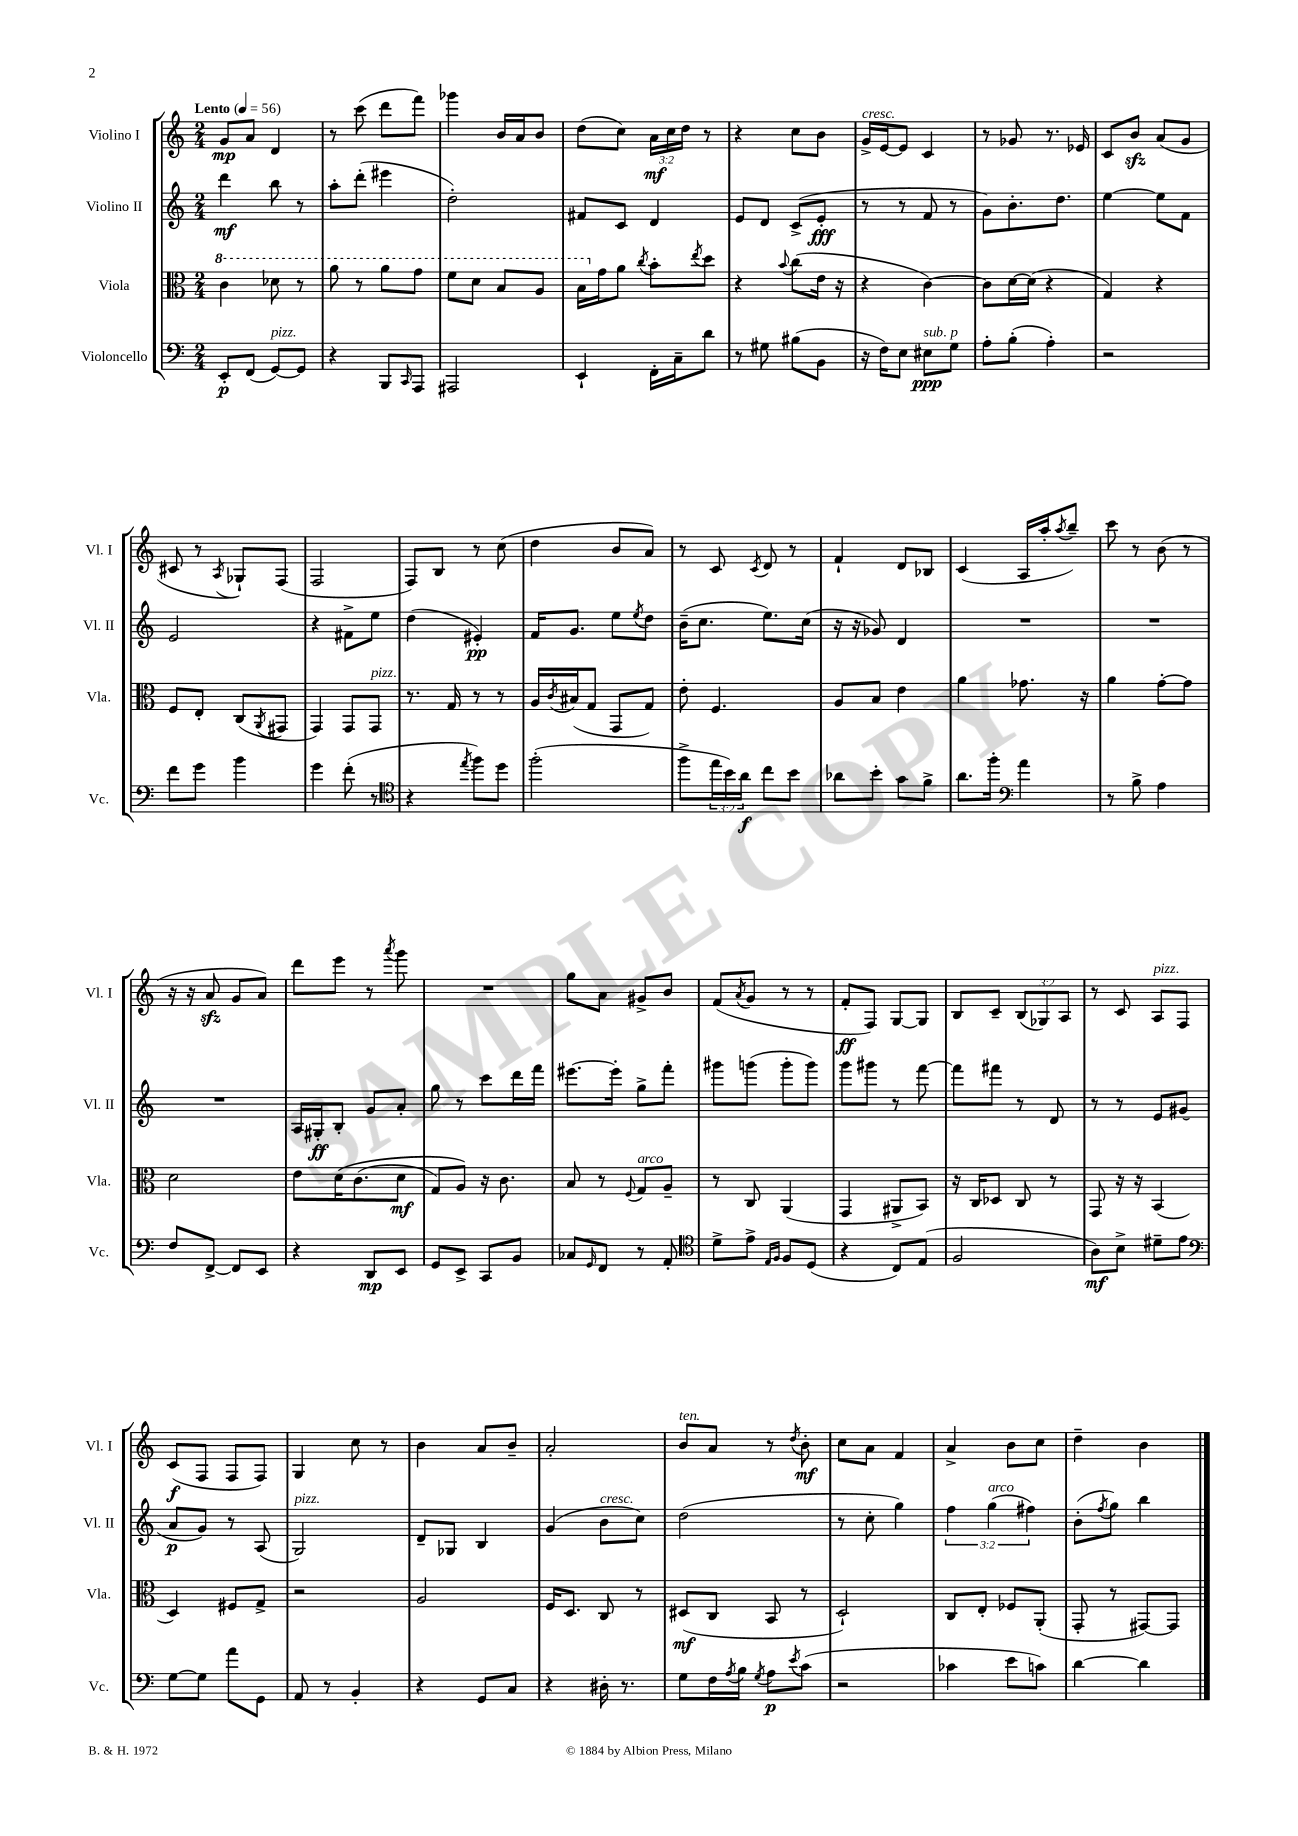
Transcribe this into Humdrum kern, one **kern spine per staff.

**kern	**kern	**kern	**kern
*staff4	*staff3	*staff2	*staff1
*clefF4	*clefC3	*clefG2	*clefG2
*k[]	*k[]	*k[]	*k[]
*M2/4	*M2/4	*M2/4	*M2/4
*MM56	*MM56	*MM56	*MM56
8EE'/L	4cc\	4ddd\	8g/L
(8FF/J	.	.	8a/J
[8GG/L)	8dd-\	8bb\	4d/
8GG/]J	8r	8r	.
=	=	=	=
4r	8aa\	8aa'\L	8r
.	8r	(8ddd'\J	(8ccc\
8BBB/L	8aa\L	4eee#\	8ddd\L
16qqCC/	.	.	.
8AAA/J	8gg\J	.	8fff\J)
=	=	=	=
2AAA#/	8ff\L	2dd'\)	4ggg-\
.	8dd\J	.	.
.	8b/L	.	16b/LL
.	.	.	16a/J
.	8a/J	.	8b/J
=	=	=	=
4EE`/	16b\LL	8f#/L	(8dd\L
.	16g\J	.	.
.	8a\J	8c/J	8cc\J)
.	8qcc/	.	.
16FF'\LL	8b'\L	4d/	24a\LL
.	.	.	24cc\
16C~\J	.	.	.
.	.	.	24dd\JJ
.	8qee/	.	.
8d\J	8dd\J	.	8r
=	=	=	=
8r	4r	8e/L	4r
8G#\	.	8d/J	.
.	8qqb/	.	.
(8B#\L	(8cc\L	(8c^/L	8cc\L
8BB\J	16e\Jk	8e'/J	8b\J
.	16r	.	.
=	=	=	=
16r	4r	8r	16g^/LL
16F\LK)	.	.	[16e/J
8E\J	.	8r	8e/]J
8E#\L	[4c\)	8f/	4c/
8G\J	.	8r	.
=	=	=	=
8A'\L	8c\]L	8g\L)	8r
(8B'\J	[16d\L	8.b'\	8g-/
.	(16d\]JJ	.	.
4A'\)	4r	.	8.r
.	.	8.dd\J	.
.	.	.	16e-/
=	=	=	=
2r	4G/)	[4ee\	8c/L
.	.	.	8b/J
.	4r	8ee\]L	(8a/L
.	.	8f\J	8g/J
=	=	=	=
8f\L	8F/L	2e/	8c#/
8g\J	8E'/J	.	8r
.	.	.	8qA/
4b\	(8C/L	.	8G-`/L)
.	8qAA/	.	.
.	8GG#/J	.	(8F/J
=	=	=	=
4g\	4GG/)	4r	2F/
(8f'\	8GG/L	8f#^\L	.
8r	8GG/J	8ee\J	.
=	=	=	=
*clefC4	*	*	*
4r	8.r	(4dd\	8F/L)
.	.	.	8B/J
.	16G/	.	.
8qee/	.	.	.
8ff\L)	8r	4e#'/)	8r
8dd\J	8r	.	(8cc\
=	=	=	=
(2ff'\	16A/LL	16f/LK	4dd\
.	8qc/	.	.
.	(16B#/J	8.g/J	.
.	8G/J	.	.
.	8GG/L	8ee\L	8b/L
.	.	8qee/	.
.	8G/J)	8dd\J	8a/J)
=	=	=	=
8ff^\L	8e'\	(16b~\LK	8r
.	.	8.cc\J	.
24ee\L	4.F/	.	8c/
24b\)	.	.	.
24a\JJ	.	.	.
.	.	.	8qc/
8cc\L	.	8.ee\L)	8d/
8b\J	.	.	8r
.	.	(16cc\Jk	.
=	=	=	=
8a-\L	8A/L	16r	4f`/
.	.	16r	.
8b'\J	8B/J	8g-/)	.
8g\L	4e\	4d/	8d/L
8f^\J	.	.	8B-/J
=	=	=	=
8.a\L	4a\	2r	(4c/
16ff'\Jk	.	.	.
*clefF4	*	*	*
4a\	8.g-\	.	16A/LL
.	.	.	16aa'/J
.	.	.	8qaa/
.	.	.	8bb~/J)
.	16r	.	.
=	=	=	=
8r	4a\	2r	8ccc\
8B^\	.	.	8r
4A\	[8g'\L	.	(8b\
.	8g\]J	.	8r
=	=	=	=
8F/L	2d\	2r	16r
.	.	.	16r
[8FF^/J	.	.	8a/
8FF/]L	.	.	8g/L
8EE/J	.	.	8a/J)
=	=	=	=
4r	8e\L	16A/LL	8ddd\L
.	.	16G#'/J	.
.	&(16d\K	8B'/J	8eee\J
.	(8.c\	.	.
8DD/L	.	8g/L	8r
.	.	.	8qaaa/
8EE/J	8d\J	8a'/J	8ggg\
=	=	=	=
8GG/L	8G/L)	8gg\	2r
8EE^/J	8A/J&)	8r	.
8CC/L	16r	8ccc\L	.
.	8.c\	.	.
8BB/J	.	16ddd\L	.
.	.	16fff\JJ	.
=	=	=	=
8C-/L	8B/	[8.eee#\L	8gg\L
16qqGG/	.	.	.
8FF/J	8r	.	8a\J
.	.	16eee#'\]Jk	.
.	8qqF/	.	.
8r	8G/L	8gg^\L	8g#^/L
8AA'/	8A~/J	8fff'\J	8b/J
=	=	=	=
*clefC4	*	*	*
8d^\L	8r	8ggg#\L	(8f/L
.	.	.	8qa/
8e^\J	8C/	(8ggg\J	8g/J
16qqE/LL	.	.	.
16qqF/JJ	.	.	.
8F/L	(4AA/	8ggg'\L	8r
(8D/J	.	8ggg\J)	8r
=	=	=	=
4r	4GG/	8ggg\L	8f'/L
.	.	8ggg#\J	8F/J)
8C/L)	8AA#^/L	8r	[8G/L
(8E/J	8BB/J)	[8fff\	8G/]J
=	=	=	=
2F/	16r	8fff\]L	8B/L
.	16C/LK	.	.
.	8D-/J	8fff#\J	8c~/J
.	8C/	8r	(12B/L
.	.	.	12G-/)
.	8r	8d/	.
.	.	.	12A/J
=	=	=	=
8A\L)	8GG/	8r	8r
8B^\J	16r	8r	8c/
.	16r	.	.
8d#~\L	(4BB/	8e/L	8A/L
8e\J	.	(8g#/J	8F/J
=	=	=	=
*clefF4	*	*	*
[8G\L	4D/)	8a/L	(8c/L
8G\]J	.	8g/J)	8F/J
8a\L	8F#/L	8r	8F/L
8GG\J	8G^/J	(8A/	8F/J)
=	=	=	=
8AA/	2r	2G/)	4G/
8r	.	.	.
4BB'/	.	.	8cc\
.	.	.	8r
=	=	=	=
4r	2A/	8d~/L	4b\
.	.	8G-/J	.
8GG/L	.	4B/	8a/L
8C/J	.	.	8b~/J
=	=	=	=
4r	16F/LK	(4g/	2a'/
.	8.D/J	.	.
16D#'\	8C/	8b\L	.
8.r	.	.	.
.	8r	8cc\J)	.
=	=	=	=
8G\L	(8D#/L	(2dd\	8b/L
16F\L	8C/J	.	8a/J
8qA/	.	.	.
16B\JJ	.	.	.
8qG/	.	.	.
8A\L	8BB/	.	8r
8qe/	.	.	8qdd/
(8c\J	8r	.	8b'\
=	=	=	=
2r	2D`/)	8r	8cc\L
.	.	8cc'\	8a\J
.	.	4gg\)	4f/
=	=	=	=
4c-\	8C/L	6ff\	4a^/
.	8E'/J	.	.
.	.	(6gg\	.
8e\L	8F-/L	.	8b\L
.	.	6ff#\)	.
8c\J)	(8AA'/J	.	8cc\J
=	=	=	=
[4d\	8GG'/	(8b'\L	4dd~\
.	.	8qff/	.
.	8r	8gg\J)	.
4d\]	[8GG#/L)	4bb\	4b\
.	8GG#/]J	.	.
==	==	==	==
*-	*-	*-	*-
